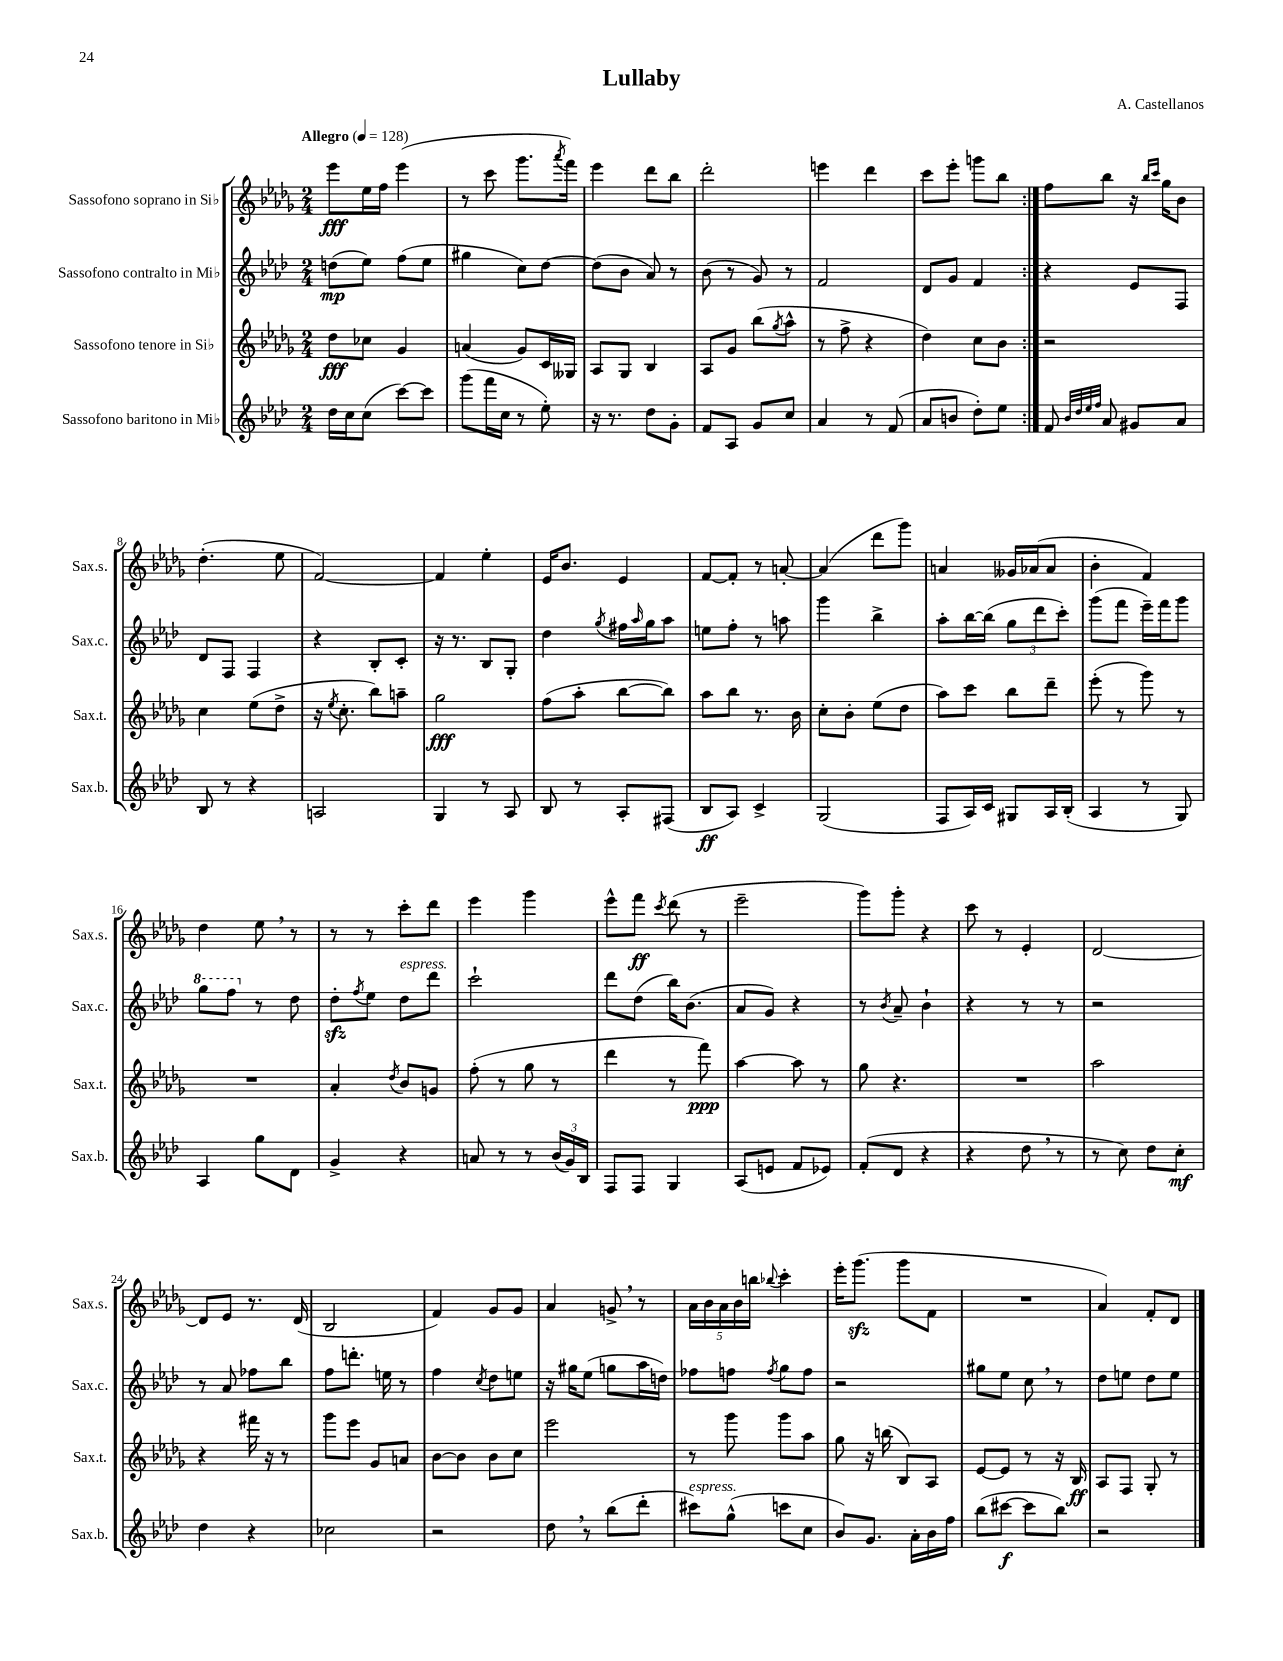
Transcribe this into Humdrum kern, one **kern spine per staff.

**kern	**dynam	**kern	**dynam	**kern	**dynam	**kern	**dynam
*part4	*part4	*part3	*part3	*part2	*part2	*part1	*part1
*staff4	*staff4	*staff3	*staff3	*staff2	*staff2	*staff1	*staff1
*I"Sassofono baritono in Mi♭	*	*I"Sassofono tenore in Si♭	*	*I"Sassofono contralto in Mi♭	*	*I"Sassofono soprano in Si♭	*
*I'Sax.b.	*	*I'Sax.t.	*	*I'Sax.c.	*	*I'Sax.s.	*
*clefG2	*	*clefG2	*	*clefG2	*	*clefG2	*
*k[b-e-a-d-]	*	*k[b-e-a-d-g-]	*	*k[b-e-a-d-]	*	*k[b-e-a-d-g-]	*
*M2/4	*	*M2/4	*	*M2/4	*	*M2/4	*
*MM128	*	*MM128	*	*MM128	*	*MM128	*
=1	=1	=1	=1	=1	=1	=1	=1
!	!	!	!	!	!	!LO:TX:a:B:t=Allegro	!
16dd-\LL	.	8dd-\L	fff	(8ddn\L	mp	8eee-\L	fff
16cc\J	.	.	.	.	.	.	.
(8cc\J	.	8cc-X\J	.	8ee-\J)	.	16ee-\L	.
.	.	.	.	.	.	16ff\JJ	.
[8ccc\L)	.	4g-/	.	(8ff\L	.	(4eee-\	.
8ccc\J]	.	.	.	8ee-\J	.	.	.
=2	=2	=2	=2	=2	=2	=2	=2
(8ggg\L	.	(4an/	.	4gg#X\	.	8r	.
16fff\L	.	.	.	.	.	8ccc\	.
16cc\JJ	.	.	.	.	.	.	.
8r	.	8g-/L)	.	8cc\L)	.	8.ggg-\L	.
8ee-'\)	.	16c/L	.	[8dd-\J	.	.	.
.	.	.	.	.	.	8qaaa-/	.
.	.	16G--X/JJ	.	.	.	16fff\Jk)	.
=3	=3	=3	=3	=3	=3	=3	=3
16r	.	8A-/L	.	(8dd-\L]	.	4eee-\	.
8.r	.	.	.	.	.	.	.
.	.	8G-/J	.	8b-\J	.	.	.
8dd-\L	.	4B-/	.	8a-/)	.	8ddd-\L	.
8g'\J	.	.	.	8r	.	8bb-\J	.
=4	=4	=4	=4	=4	=4	=4	=4
8f/L	.	8A-/L	.	(8b-\	.	2ddd-'\	.
8A-/J	.	8g-/J	.	8r	.	.	.
8g/L	.	(8bb-\L	.	8g/)	.	.	.
.	.	8qgg-/	.	.	.	.	.
8cc/J	.	8aa-^^\J	.	8r	.	.	.
=5	=5	=5	=5	=5	=5	=5	=5
4a-/	.	8r	.	2f/	.	4eeen\	.
.	.	8ff^\	.	.	.	.	.
8r	.	4r	.	.	.	4ddd-\	.
(8f/	.	.	.	.	.	.	.
=6	=6	=6	=6	=6	=6	=6	=6
8a-/L	.	4dd-\)	.	8d-/L	.	8ccc\L	.
8bn/J	.	.	.	8g/J	.	8eee-'\J	.
8dd-'\L)	.	8cc\L	.	4f/	.	8gggn\L	.
8ee-\J	.	8b-\J	.	.	.	8bb-\J	.
=7:|!	=7:|!	=7:|!	=7:|!	=7:|!	=7:|!	=7:|!	=7:|!
8f/	.	2r	.	4r	.	8ff\L	.
32qqb-/LLL	.	.	.	.	.	.	.
32qqdd-/	.	.	.	.	.	.	.
32qqee-/	.	.	.	.	.	.	.
32qqff/JJJ	.	.	.	.	.	.	.
8a-/	.	.	.	.	.	8bb-\J	.
8g#X/L	.	.	.	8e-/L	.	16r	.
.	.	.	.	.	.	16qqbb-/LL	.
.	.	.	.	.	.	16qqccc/JJ	.
.	.	.	.	.	.	16gg-\KL	.
8a-/J	.	.	.	8F/J	.	8b-\J	.
!!LO:LB:g=z
=8	=8	=8	=8	=8	=8	=8	=8
8B-/	.	4cc\	.	8d-/L	.	(4.dd-'\	.
8r	.	.	.	8F/J	.	.	.
4r	.	(8ee-\L	.	4F/	.	.	.
.	.	8dd-^\J	.	.	.	8ee-\	.
=9	=9	=9	=9	=9	=9	=9	=9
2An/	.	16r	.	4r	.	[2f/)	.
.	.	8qee-/	.	.	.	.	.
.	.	8.cc'\	.	.	.	.	.
.	.	8bb-\L)	.	8B-'/L	.	.	.
.	.	8aan~\J	.	8c'/J	.	.	.
=10	=10	=10	=10	=10	=10	=10	=10
4G/	.	2gg-\	fff	16r	.	4f/]	.
.	.	.	.	8.r	.	.	.
8r	.	.	.	8B-/L	.	4ee-'\	.
8A-/	.	.	.	8G'/J	.	.	.
=11	=11	=11	=11	=11	=11	=11	=11
8B-/	.	(8ff\L	.	4dd-\	.	16e-/KL	.
.	.	.	.	.	.	8.b-/J	.
8r	.	8aa-'\J	.	.	.	.	.
.	.	.	.	8qgg/	.	.	.
8A-'/L	.	[8bb-\L	.	16ff#X\LL	.	4e-/	.
.	.	.	.	16qqaa-/	.	.	.
.	.	.	.	16gg\J	.	.	.
(8F#X/J	.	8bb-\J])	.	8aa-\J	.	.	.
=12	=12	=12	=12	=12	=12	=12	=12
8B-/L	ff	8aa-\L	.	8een\L	.	[8f/L	.
8A-/J)	.	8bb-\J	.	8ff'\J	.	8f'/J]	.
4c^/	.	8.r	.	8r	.	8r	.
.	.	.	.	8aan\	.	[8an'/	.
.	.	16b-\	.	.	.	.	.
=13	=13	=13	=13	=13	=13	=13	=13
(2G/	.	8cc'\L	.	4ggg\	.	(4a/]	.
.	.	8b-'\J	.	.	.	.	.
.	.	(8ee-\L	.	4bb-^\	.	8ddd-\L	.
.	.	8dd-\J	.	.	.	8ggg-\J)	.
=14	=14	=14	=14	=14	=14	=14	=14
8F/L	.	8aa-\L)	.	8aa-'\L	.	4an/	.
16A-/L)	.	8ccc\J	.	[16bb-\L	.	.	.
16c/JJ	.	.	.	(16bb-\JJ]	.	.	.
8G#X/L	.	8bb-\L	.	12gg\L	.	16g--X/LL	.
.	.	.	.	.	.	(16a-X/J	.
.	.	.	.	12ddd-\	.	.	.
16A-/L	.	8ddd-~\J	.	.	.	8a-/J	.
.	.	.	.	12ccc'\J)	.	.	.
(16B-'/JJ	.	.	.	.	.	.	.
=15	=15	=15	=15	=15	=15	=15	=15
4A-/	.	(8eee-'\	.	(8ggg\L	.	4b-'\	.
.	.	8r	.	8fff\J	.	.	.
8r	.	8ggg-\)	.	16eee-~\LL)	.	4f/)	.
.	.	.	.	16fff\J	.	.	.
8G/)	.	8r	.	8ggg\J	.	.	.
!!LO:LB:g=z
=16	=16	=16	=16	=16	=16	=16	=16
*	*	*	*	*8va	*	*	*
4A-/	.	2r	.	8ggg\L	.	4dd-\	.
.	.	.	.	8fff\J	.	.	.
*	*	*	*	*X8va	*	*	*
8gg\L	.	.	.	8r	.	8ee-,\	.
8d-\J	.	.	.	8dd-\	.	8r	.
=17	=17	=17	=17	=17	=17	=17	=17
4g^/	.	4a-'/	.	8dd-zz'\L	.	8r	.
.	.	.	.	8qff/	.	.	.
.	.	.	.	8ee-\J	.	8r	.
.	.	8qdd-/	.	.	.	.	.
!	!	!	!	!LO:TX:a:i:t=espress.	!	!	!
4r	.	8b-/L	.	8dd-\L	.	8ccc'\L	.
.	.	8gn/J	.	8ddd-\J	.	8ddd-\J	.
=18	=18	=18	=18	=18	=18	=18	=18
8an/	.	(8ff'\	.	2ccc`\	.	4eee-\	.
8r	.	8r	.	.	.	.	.
8r	.	8gg-\	.	.	.	4ggg-\	.
(24b-/LL	.	8r	.	.	.	.	.
24g/)	.	.	.	.	.	.	.
24B-/JJ	.	.	.	.	.	.	.
=19	=19	=19	=19	=19	=19	=19	=19
8F/L	.	4ddd-\	.	8ddd-\L	.	8eee-^^\L	.
8F/J	.	.	.	(8dd-\J	.	8fff\J	ff
.	.	.	.	.	.	8qccc/	.
4G/	.	8r	.	16bb-\KL)	.	(8ddd-\	.
.	.	.	.	(8.b-\J	.	.	.
.	.	8fff\)	ppp	.	.	8r	.
=20	=20	=20	=20	=20	=20	=20	=20
(8A-/L	.	[4aa-\	.	8a-/L	.	2eee-~\	.
8en/J	.	.	.	8g/J)	.	.	.
8f/L	.	8aa-\]	.	4r	.	.	.
8e-X/J)	.	8r	.	.	.	.	.
=21	=21	=21	=21	=21	=21	=21	=21
(8f'/L	.	8gg-\	.	8r	.	8ggg-\L)	.
.	.	.	.	8qb-/	.	.	.
8d-/J	.	4.r	.	8a-~/	.	8ggg-'\J	.
4r	.	.	.	4b-`\	.	4r	.
=22	=22	=22	=22	=22	=22	=22	=22
4r	.	2r	.	4r	.	8ccc\	.
.	.	.	.	.	.	8r	.
8dd-,\	.	.	.	8r	.	4e-'/	.
8r	.	.	.	8r	.	.	.
=23	=23	=23	=23	=23	=23	=23	=23
8r	.	2aa-\	.	2r	.	[2d-/	.
8cc\)	.	.	.	.	.	.	.
8dd-\L	.	.	.	.	.	.	.
8cc'\J	mf	.	.	.	.	.	.
!!LO:LB:g=z
=24	=24	=24	=24	=24	=24	=24	=24
4dd-\	.	4r	.	8r	.	8d-/L]	.
.	.	.	.	8a-/	.	8e-/J	.
4r	.	16fff#X\	.	8ff-X\L	.	8.r	.
.	.	16r	.	.	.	.	.
.	.	8r	.	8bb-\J	.	.	.
.	.	.	.	.	.	(16d-/	.
=25	=25	=25	=25	=25	=25	=25	=25
2cc-X\	.	8ggg-\L	.	8ff\L	.	2B-/	.
.	.	8eee-\J	.	8.dddn'\J	.	.	.
.	.	8g-/L	.	.	.	.	.
.	.	.	.	16een\	.	.	.
.	.	8an/J	.	8r	.	.	.
=26	=26	=26	=26	=26	=26	=26	=26
2r	.	[8b-\L	.	4ff\	.	4f/)	.
.	.	8b-\J]	.	.	.	.	.
.	.	.	.	8qcc/	.	.	.
.	.	8b-\L	.	8dd-\L	.	8g-/L	.
.	.	8cc\J	.	8een\J	.	8g-/J	.
=27	=27	=27	=27	=27	=27	=27	=27
8dd-,\	.	2eee-\	.	16r	.	4a-/	.
.	.	.	.	16gg#X\KL	.	.	.
8r	.	.	.	(8ee-\J	.	.	.
(8bb-\L	.	.	.	8ggn\L	.	8gn^,/	.
8ddd-'\J	.	.	.	16aa-\L	.	8r	.
.	.	.	.	16ddn\JJ)	.	.	.
=28	=28	=28	=28	=28	=28	=28	=28
!LO:TX:a:i:t=espress.	!	!	!	!	!	!	!
8ccc#X\L)	.	8r	.	8ff-X\L	.	20a-\LL	.
.	.	.	.	.	.	20b-\	.
.	.	.	.	.	.	20a-\	.
(8gg^^\J	.	8ggg-\	.	8ffn\J	.	.	.
.	.	.	.	.	.	20b-\	.
.	.	.	.	.	.	20bbn\JJ	.
.	.	.	.	8qff/	.	8qqbb-X/	.
8cccn\L	.	8ggg-\L	.	8gg\L	.	4ccc'\	.
8cc\J	.	8aa-\J	.	8ff\J	.	.	.
=29	=29	=29	=29	=29	=29	=29	=29
8b-/L)	.	8gg-\	.	2r	.	16eee-'\KL	.
.	.	.	.	.	.	(8.ggg-zz\J	.
8.g/J	.	16r	.	.	.	.	.
.	.	(16bbn\	.	.	.	.	.
.	.	8B-/L)	.	.	.	8ggg-\L	.
16a-'\LL	.	.	.	.	.	.	.
16b-\	.	8A-/J	.	.	.	8f\J	.
16ff\JJ	.	.	.	.	.	.	.
=30	=30	=30	=30	=30	=30	=30	=30
(8bb-\L	.	[8e-/L	.	8gg#X\L	.	2r	.
[8ccc#X\J	f	8e-/J]	.	8ee-\J	.	.	.
8ccc#\L]	.	8r	.	8cc,\	.	.	.
8bb-\J)	.	16r	.	8r	.	.	.
.	.	16B-/	ff	.	.	.	.
=31	=31	=31	=31	=31	=31	=31	=31
2r	.	8A-/L	.	8dd-\L	.	4a-/)	.
.	.	8F/J	.	8een\J	.	.	.
.	.	8G-'/	.	8dd-\L	.	8f'/L	.
.	.	8r	.	8ee\J	.	8d-/J	.
==	==	==	==	==	==	==	==
*-	*-	*-	*-	*-	*-	*-	*-
